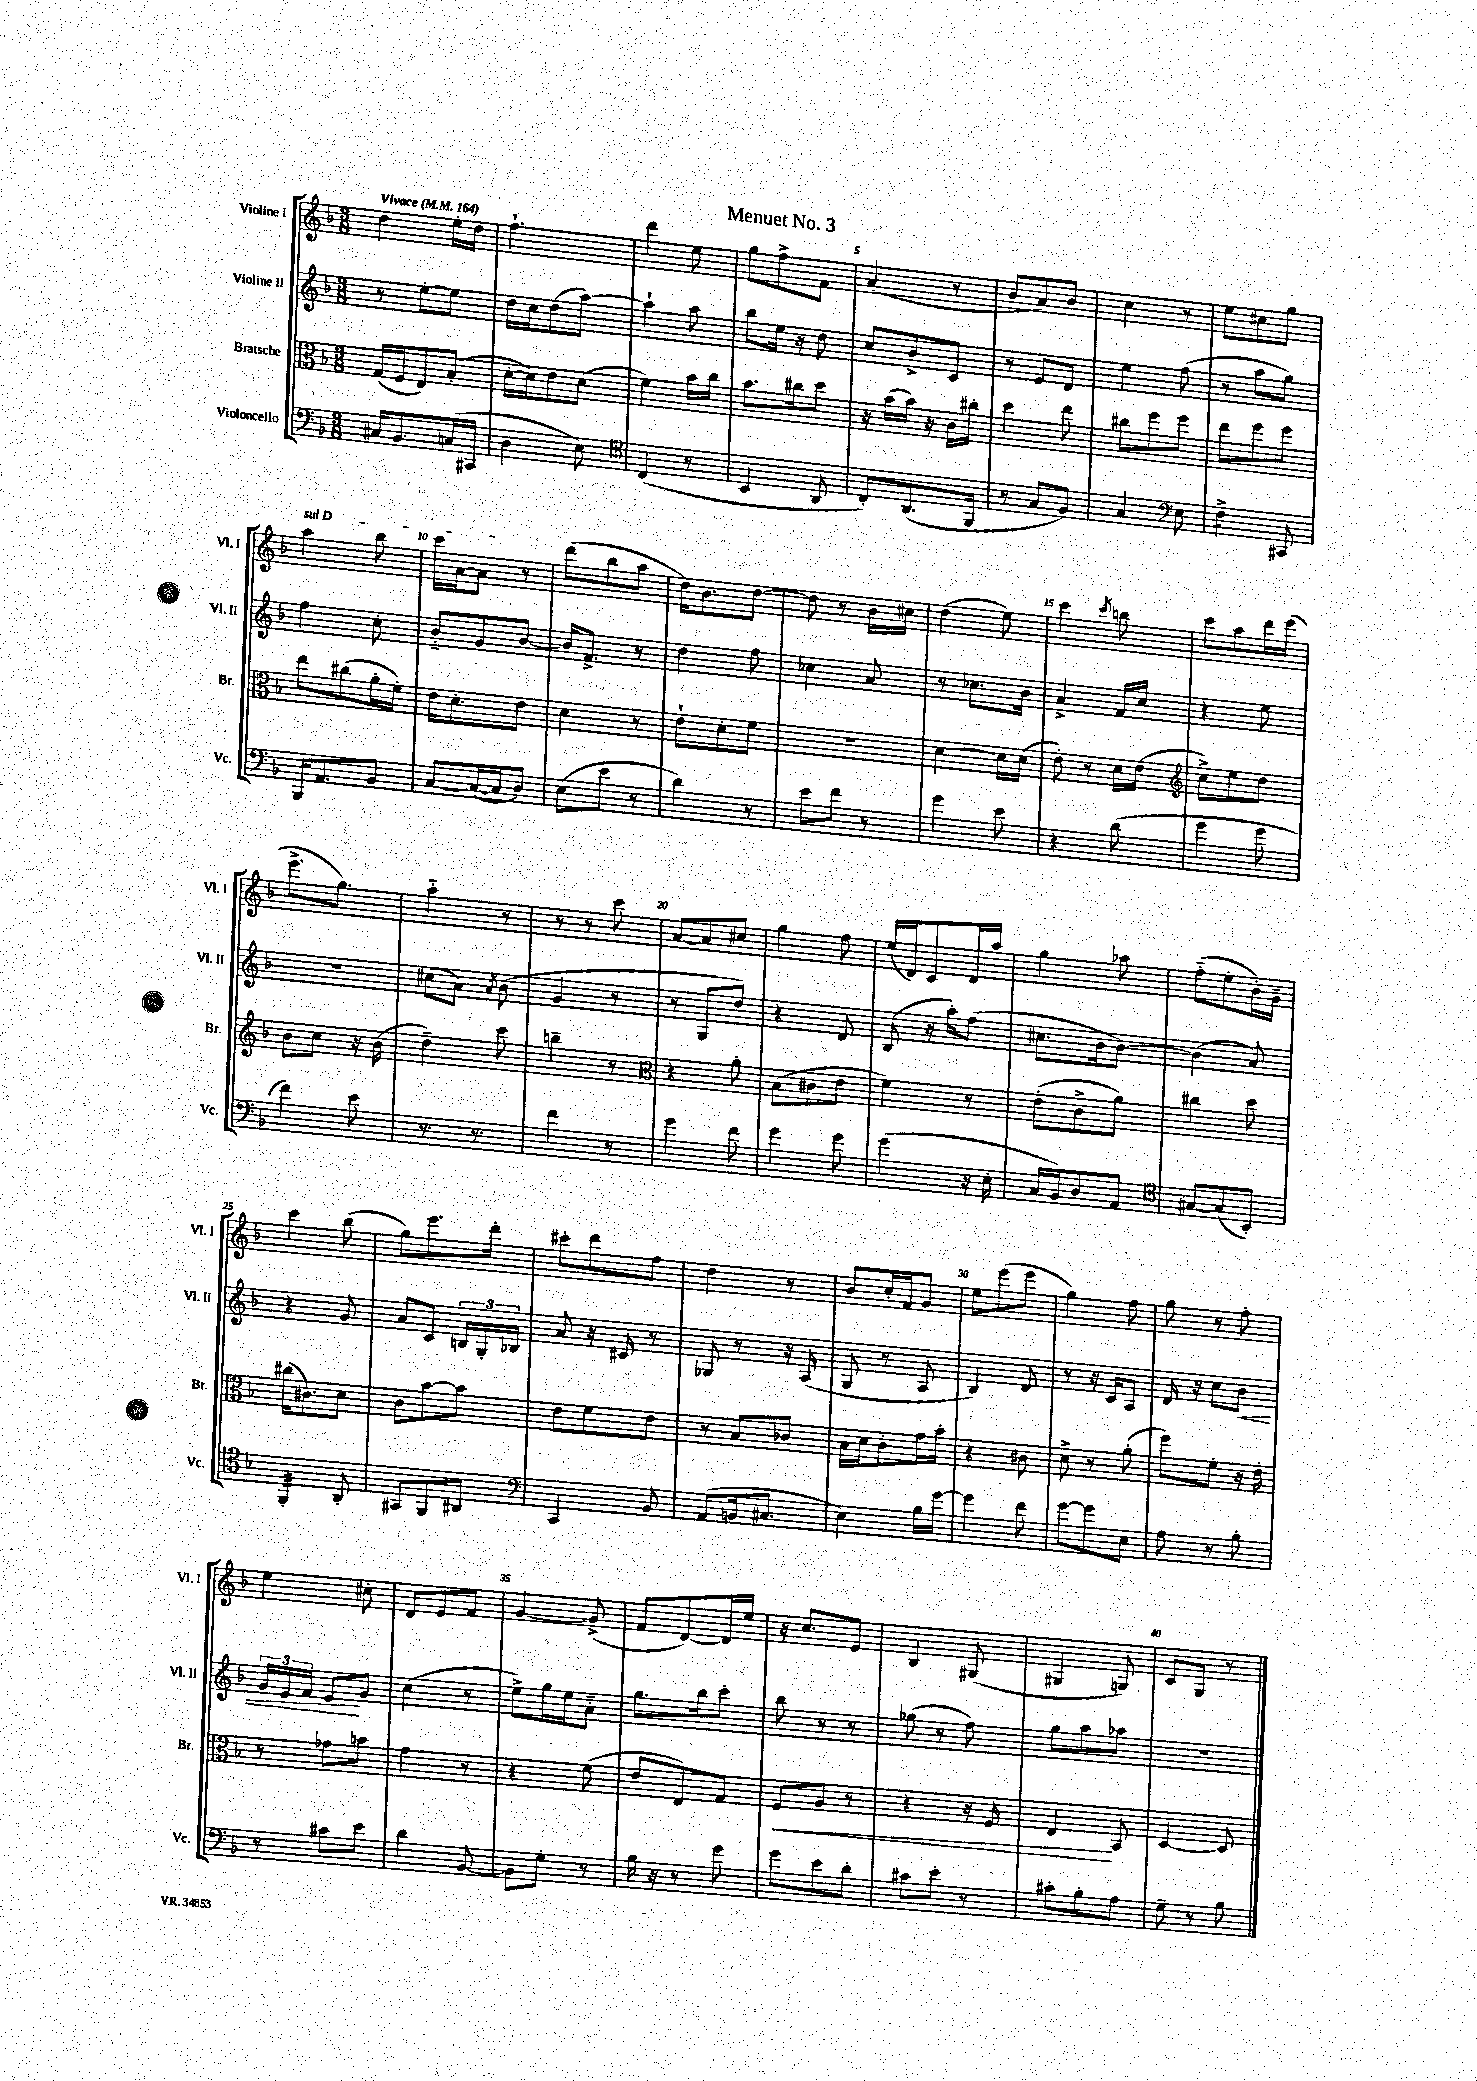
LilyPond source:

\header { title = "Menuet No. 3" }
<<
\new StaffGroup <<
\new Staff = "s0" \with { instrumentName = "Violine I" shortInstrumentName = "Vl. I" } {
    \clef treble \key f \major \numericTimeSignature \time 3/8 \tempo "Vivace" 4 = 164
    \autoBeamOff d''4 e''16[-. d''16] |
    f''4.-! |
    d'''4 e''8 |
    g''8[ f''8-> f'8] |
    a'4( r8 |
    bes'8[ a'8) bes'8] |
    c''4 r8 |
    e''8[ cis''8 g''8] |
    \once \override TextSpanner.bound-details.left.text = \markup { \italic "sul D" } a''4\startTextSpan bes''8 |
    c'''16[ a'16~ a'8]\stopTextSpan r8 |
    d'''8[( bes''8 a''8] |
    d''16[) bes'8. d''8]~ |
    d''8 r8 bes'16[ cis''16] |
    d''4( e''8) |
    c'''4 \acciaccatura { c'''8 } b''8 |
    c'''8[ a''8 d'''16 e'''16]( |
    e'''8.[-> g''8.]) |
    a''4-_ r8 |
    r8 r8 c'''8 |
    a'8[~ a'8 cis''8] |
    g''4 f''8 |
    e''16[( d'16) c'8 d'16 a''16] |
    g''4 aes''8 |
    f''8[-_( e''8-. bes'16-.) g'16]-- |
    c'''4 bes''8( |
    g''8[) e'''8. d'''16]-. |
    cis'''8[-. d'''8 f''8] |
    d''4 r8 |
    bes'8[ c''16-. f'16 g'8] |
    e''8[ e'''8( e'''8] |
    g''4) f''8 |
    g''8 r8 f''8-. |
    e''4 cis''8-. |
    d'8[ e'8 f'8] |
    g'4~ g'8->( |
    f'8[ d'8~) d'16 e''16] |
    r16 c''8.[ e'8] |
    bes4 gis8( |
    gis4 g8) |
    c'8[ g8] r8 \bar "|." |
}
\new Staff = "s1" \with { instrumentName = "Violine II" shortInstrumentName = "Vl. II" } {
    \clef treble \key f \major \numericTimeSignature \time 3/8
    \autoBeamOff r8 e''8[~-. e''8] |
    d''16[ c''16 d''8( a''8]~) |
    a''4-! a''8 |
    bes''8[ e''16] r16 d''8 |
    c''8[ bes'8-> c'8] |
    r8 e'8[ d'8] |
    e''4 f''8( |
    r8 a''8[ g''8]) |
    f''4 c''8-. |
    bes'8[-_ g'8 bes'8]~ |
    bes'16[ f'8.]-> r8 |
    d''4 f''8 |
    ces''4 a'8 |
    r8 ces''8.[ bes'16] |
    a'4-> f'16[ c''16] |
    r4 e''8 |
    R4. |
    cis''8[( a'8]) \acciaccatura { a'8 } bes'8( |
    g'4 r8 |
    r8 g8[ d''8]) |
    r4 d'8 |
    bes8( r16 a''16[-.) f''8]( |
    cis''8.[ bes'16 bes'8]~) |
    bes'4( a'8) |
    r4 g'8 |
    a'8[ c'8] \tuplet 3/2 { b16[ g16-. bes16] } |
    a'8 r16 cis'16 r8 |
    ges8 r8 r16 a16( |
    g8 r8 a8 |
    bes4) d'8 |
    r8 r16 c'16[ a8] |
    d'16 r16 c''8[ bes'8]\< |
    \tuplet 3/2 { g'16[ e'16 f'16] } e'8[\! g'8] |
    c''4( r8 |
    e''8[->) g''16 e''16 a'8]-_ |
    g''8.[ bes''16 c'''8]-. |
    bes''8 r8 r8 |
    ges''8( r8 f''8) |
    g''8[ a''8 aes''8] |
    R4. \bar "|." |
}
\new Staff = "s2" \with { instrumentName = "Bratsche" shortInstrumentName = "Br." } {
    \clef alto \key f \major \numericTimeSignature \time 3/8
    \autoBeamOff g16[( f16 e8) bes8]-.( |
    d'16[~-. d'16) e'8 d'8]( |
    f'4) bes'16[ c''16] |
    bes'8.[ cis''16 d''8] |
    r16 bes'16[( bes'16]) r16 c'16[ cis''16]-. |
    d''4 e''8 |
    cis''8[ f''8 f''8] |
    e''8[ f''8 f''8] |
    e''8[ cis''8( a'16-. f'16]-.) |
    e'16[ d'8.-. e'8] |
    d'4 r8 |
    e'8[-! d'8-. f'8] |
    R4. |
    d'4~ d'16[ d'16]( |
    e'8-.) r8 d'16[ e'16]( |
    \clef treble c''8[->) e''8 d''8] |
    bes'8[ c''8] r16 bes'16( |
    d''4--) c'''8 |
    b''4-- r8 |
    \clef alto r4 a'8-. |
    bes8[( cis'8 e'8] |
    f'4) r8 |
    e'8[-.( c'8-> a'8]) |
    cis''4 d''8 |
    cis''16[( cis'8.) d'8] |
    c'8[ bes'8~ bes'8] |
    e'8[ f'8 e'8] |
    r8 bes8[ ces'8] |
    bes16[ d'16 c'8-. g'16 bes'16]-. |
    r4 cis'8 |
    d'8-> r8 a'8-.( |
    f''8[) f'8]-. r16 e'16-. |
    r8 ges'8[ b'8] |
    g'4 r8 |
    r4 f'8( |
    e'8[ e8) g8] |
    f8[\< a8] r8 |
    r4 r16 f16 |
    e4\! bes,8 |
    d4~ d8 \bar "|." |
}
\new Staff = "s3" \with { instrumentName = "Violoncello" shortInstrumentName = "Vc." } {
    \clef bass \key f \major \numericTimeSignature \time 3/8
    \autoBeamOff cis16[ bes,8. c16( cis,16] |
    d4 e8) |
    \clef tenor c4( r8 |
    bes,4 a,8 |
    c8[-.) a,8.( f,16] |
    r8 g8[ f8]) |
    g4 \clef bass e8 |
    f4:8-> cis,8 |
    bes,,16[ a,8. bes,8] |
    c8[~ c16~( c16 d8]) |
    e8[( e'8] r8 |
    d'4) r8 |
    e'8[ f'8] r8 |
    g'4 e'8 |
    r4 d'8( |
    g'4 g'8 |
    f'4) e'8 |
    r8. r8. |
    f'4 r8 |
    g'4 f'8 |
    g'4 g'8 |
    g'4( r16 e16-. |
    c16[ bes,16) d8 a,8] |
    \clef tenor gis8[~ gis8( bes,8]-.) |
    f,4:32-. a,8-. |
    gis,8[ f,8 ais,8] |
    \clef bass c,4 bes,8 |
    a,8[( b,16 cis8.] |
    e4) bes16[ g'16]~ |
    g'4 f'8 |
    g'8[~ g'8 e8] |
    a8 r8 bes8-. |
    r8 cis'8[ e'8] |
    d'4 bes,8~ |
    bes,8[ g8]-. r8 |
    bes16 r16 r8 g'8 |
    g'8[ e'8 d'8]-. |
    cis'8[ e'8]-. r8 |
    cis'8[-. bes8-. a8] |
    g8-- r8 bes8 \bar "|." |
}
>>
>>
\layout { \context { \Score \override BarNumber.break-visibility = ##(#f #t #t) barNumberVisibility = #(every-nth-bar-number-visible 5) } }
